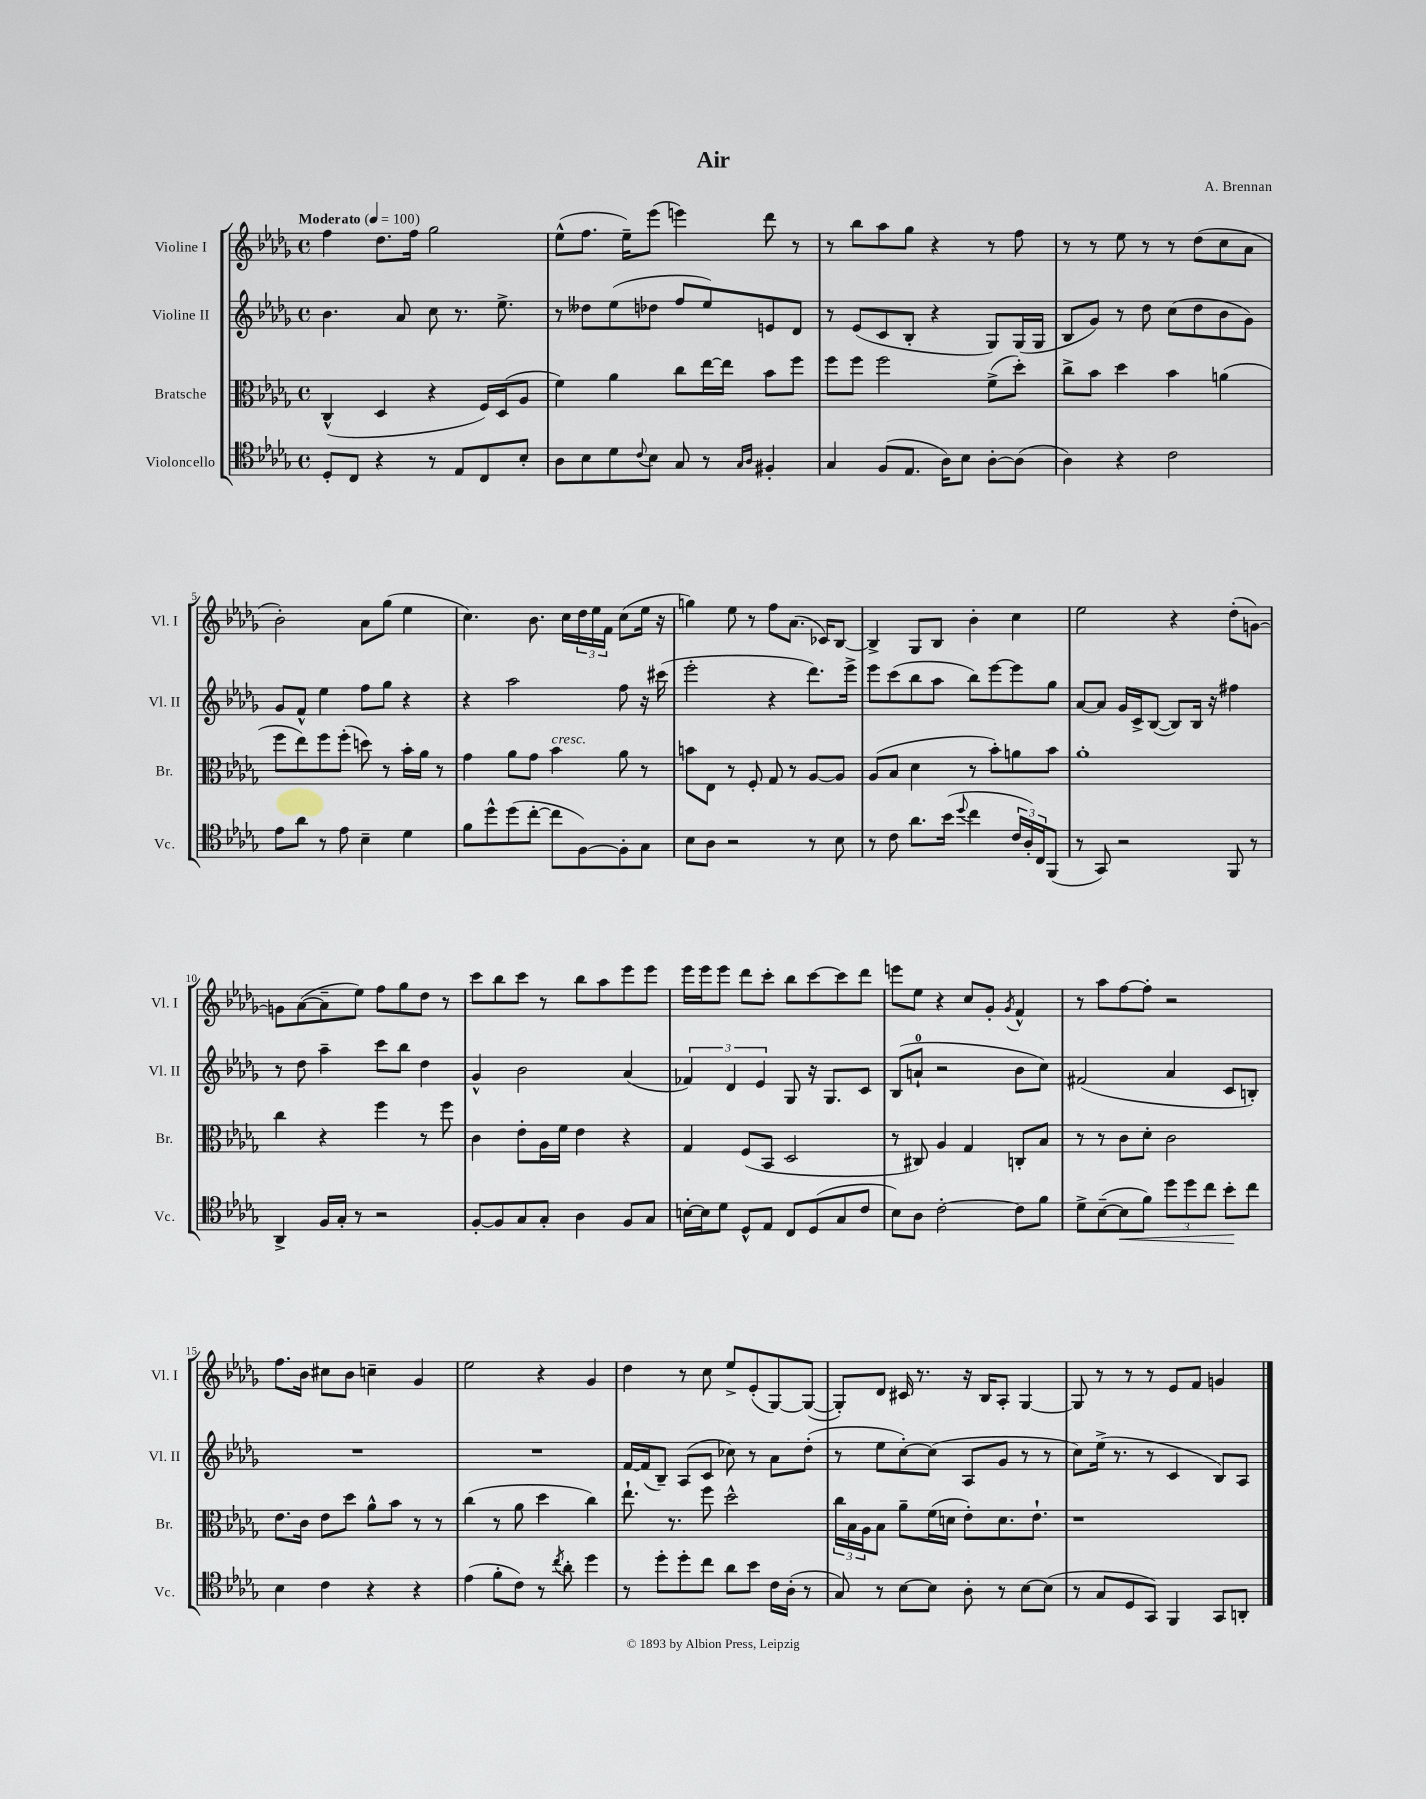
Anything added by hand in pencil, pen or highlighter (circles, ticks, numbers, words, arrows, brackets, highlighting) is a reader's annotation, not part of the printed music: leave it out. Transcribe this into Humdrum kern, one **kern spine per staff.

**kern	**kern	**kern	**kern
*staff4	*staff3	*staff2	*staff1
*clefC4	*clefC3	*clefG2	*clefG2
*k[b-e-a-d-g-]	*k[b-e-a-d-g-]	*k[b-e-a-d-g-]	*k[b-e-a-d-g-]
*M4/4	*M4/4	*M4/4	*M4/4
*met(c)	*met(c)	*met(c)	*met(c)
*MM100	*MM100	*MM100	*MM100
8D-'	(4C^^	4.b-	4ff
8C	.	.	.
4r	4D-	.	8.dd-
.	.	8a-	.
.	.	.	16ff
8r	4r	8cc	2gg-
8E-	.	8.r	.
8C	16F)	.	.
.	(16D-	8.ee-^	.
8B-'	8A-	.	.
=	=	=	=
8A-	4f)	8r	(8ee-^^
8B-	.	8dd--	8.ff
8d-	4a-	(8ee-	.
.	.	.	16ee-~)
8qqc	.	.	.
8B-	.	8dd-	(8eee-
8G-	8cc	8ff	4eee)
8r	[16ee-	8ee-)	.
.	16ee-]	.	.
16qqG-	.	.	.
16qqA-	.	.	.
4F#'	8b-	8e	8ddd-
.	8ff	8d-	8r
=	=	=	=
4G-	8ff	8r	8r
.	8ff	(8e-	8bb-
(8F	2ff	8c	8aa-
8.E-	.	8B-'	8gg-
.	.	4r	4r
16A-)	.	.	.
8B-	.	.	.
[8A-'	(8f^	8G-)	8r
(8A-]	8dd-')	(16G-	8ff
.	.	16G-	.
=	=	=	=
4A-)	8cc^	8B-	8r
.	8b-	8g-)	8r
4r	4dd-	8r	8ee-
.	.	8dd-	8r
2c	4b-	(8cc	8r
.	.	8dd-	(8dd-
.	(4a	8b-	8cc
.	.	8g-)	8a-
=	=	=	=
8e-	8ff	8g-	2b-')
8a-	8ee-)	8f^^	.
8r	8ff	4ee-	.
8e-	(8ff'	.	.
4B-~	8dd)	8ff	8a-
.	8r	8gg-	(8gg-
4d-	16b-'	4r	4ee-
.	16a-	.	.
.	8r	.	.
=	=	=	=
8f	4g-	4r	4.cc)
8dd-^^	.	.	.
(8dd-	8a-	2aa-	.
[8cc'	8g-	.	8.b-
8cc]	4b-	.	.
.	.	.	16cc
[8F)	.	.	24dd-
.	.	.	24ee-
.	.	.	24f
8F']	8a-	8ff	(8cc
8G-	8r	16r	16ee-
.	.	(16ccc#	16r
=	=	=	=
8B-	8b	2eee-'	4gg)
8A-	8E-	.	.
2r	8r	.	8ee-
.	8F'	.	8r
.	8G-	4r	8ff
.	8r	.	(8.a-
8r	[8A-	8.ddd-)	.
.	.	.	16c-)
8B-	8A-]	.	[8B-
.	.	16eee-^	.
=	=	=	=
8r	(8A-	8eee-	4B-^]
8c	8B-	(8ccc	.
8.a-	4d-	8bb-	8G-
.	.	8aa-	8B-
(16b-	.	.	.
8qqdd-	.	.	.
4cc	8r	8bb-)	4b-'
.	8b-')	[8eee-	.
24c	8a	8eee-]	4cc
24A-')	.	.	.
24C	.	.	.
(8FF	8b-	8gg-	.
=	=	=	=
8r	1a-'	[8a-	2ee-
8GG-)	.	8a-]	.
2r	.	16g-	.
.	.	16c^	.
.	.	([8B-	.
.	.	8B-])	4r
.	.	16B-	.
.	.	16r	.
8FF	.	4ff#	(8dd-'
8r	.	.	[8g)
=	=	=	=
4AA-^	4cc	8r	8g]
.	.	8dd-	([8a-
16F	4r	4aa-~	8a-~]
16G-'	.	.	.
8r	.	.	8ee-)
2r	4ff	8ccc	8ff
.	.	8bb-	8gg-
.	8r	4dd-	8dd-
.	8ff	.	8r
=	=	=	=
[8F'	4c	4g-^^	8ccc
8F]	.	.	8bb-
8G-	8e-'	2b-	8ccc
8G-'	16A-	.	8r
.	16f	.	.
4A-	4e-	.	8bb-
.	.	.	8aa-
8F	4r	(4a-	8eee-
8G-	.	.	8eee-
=	=	=	=
[16B'	4G-	6f-)	16eee-
16B]	.	.	16eee-
8d-	.	.	8eee-
.	.	6d-	.
8D-^^	(8F	.	8ddd-
.	.	6e-	.
8E-	8BB-	.	8ccc'
8C	2D-	8G-	8bb-
(8D-	.	16r	[8ccc
.	.	8.G-	.
8G-	.	.	8ccc]
8c	.	8c	8ddd-
=	=	=	=
8B-)	8r	(8B-	8eee
8A-	8C#)	8a`	8ee-
[2c'	4A-	2r	4r
.	4G-	.	8cc
.	.	.	8g-'
.	.	.	8qg-
8c]	8C'	8b-	4f^^
8f	8B-	8cc)	.
=	=	=	=
8d-^	8r	(2f#	8r
([8B-~	8r	.	8aa-
8B-]	8c	.	[8ff
8f)	8d-'	.	8ff']
12dd-	2c	4a-	2r
12dd-	.	.	.
12cc	.	.	.
8b-'	.	8c	.
8cc	.	8B')	.
=	=	=	=
4B-	8.e-	1r	8.ff
.	16c	.	16b-
4c	8e-	.	8cc#
.	8dd-	.	8b-
4r	8a-^^	.	4cc~
.	8b-	.	.
4r	8r	.	4g-
.	8r	.	.
=	=	=	=
(4e-	(4cc	1r	2ee-
8f'	8r	.	.
8c)	8a-	.	.
8r	4dd-	.	4r
8qcc	.	.	.
8a-'	.	.	.
4dd-	4cc)	.	4g-
=	=	=	=
8r	8.ee-`	[16f	4dd-
.	.	(16f]	.
8dd-'	.	8B-~)	.
.	8.r	.	.
8dd-'	.	(8A-	8r
8cc	8ff	8c	8cc
8a-	2dd-^^	8cc-)	8ee-^
8b-	.	8r	(8e-'
16c	.	8a-	[8G-)
(16A-'	.	.	.
8r	.	(8dd-'	(8G-_
=	=	=	=
8G-)	24cc	8r	8G-'])
.	24B-	.	.
.	24A-	.	.
8r	8B-	8ee-	8d-
[8B-	8a-~	[8cc')	16c#
.	.	.	8.r
8B-]	(16f	(8cc]	.
.	16d	.	.
8A-'	8e-')	8A-	16r
.	.	.	16B-
8r	8.d	8g-	8A-'
[8B-	.	8r	[4G-
.	8.e-`	.	.
(8B-]	.	8r	.
=	=	=	=
8r	1r	8cc)	8G-]
8G-	.	(16ee-^	8r
.	.	8.r	.
8D-	.	.	8r
8GG-)	.	8r	8r
4FF	.	4c	8e-
.	.	.	8f
8GG-	.	8B-)	4g
8AA'	.	8A-	.
==	==	==	==
*-	*-	*-	*-
